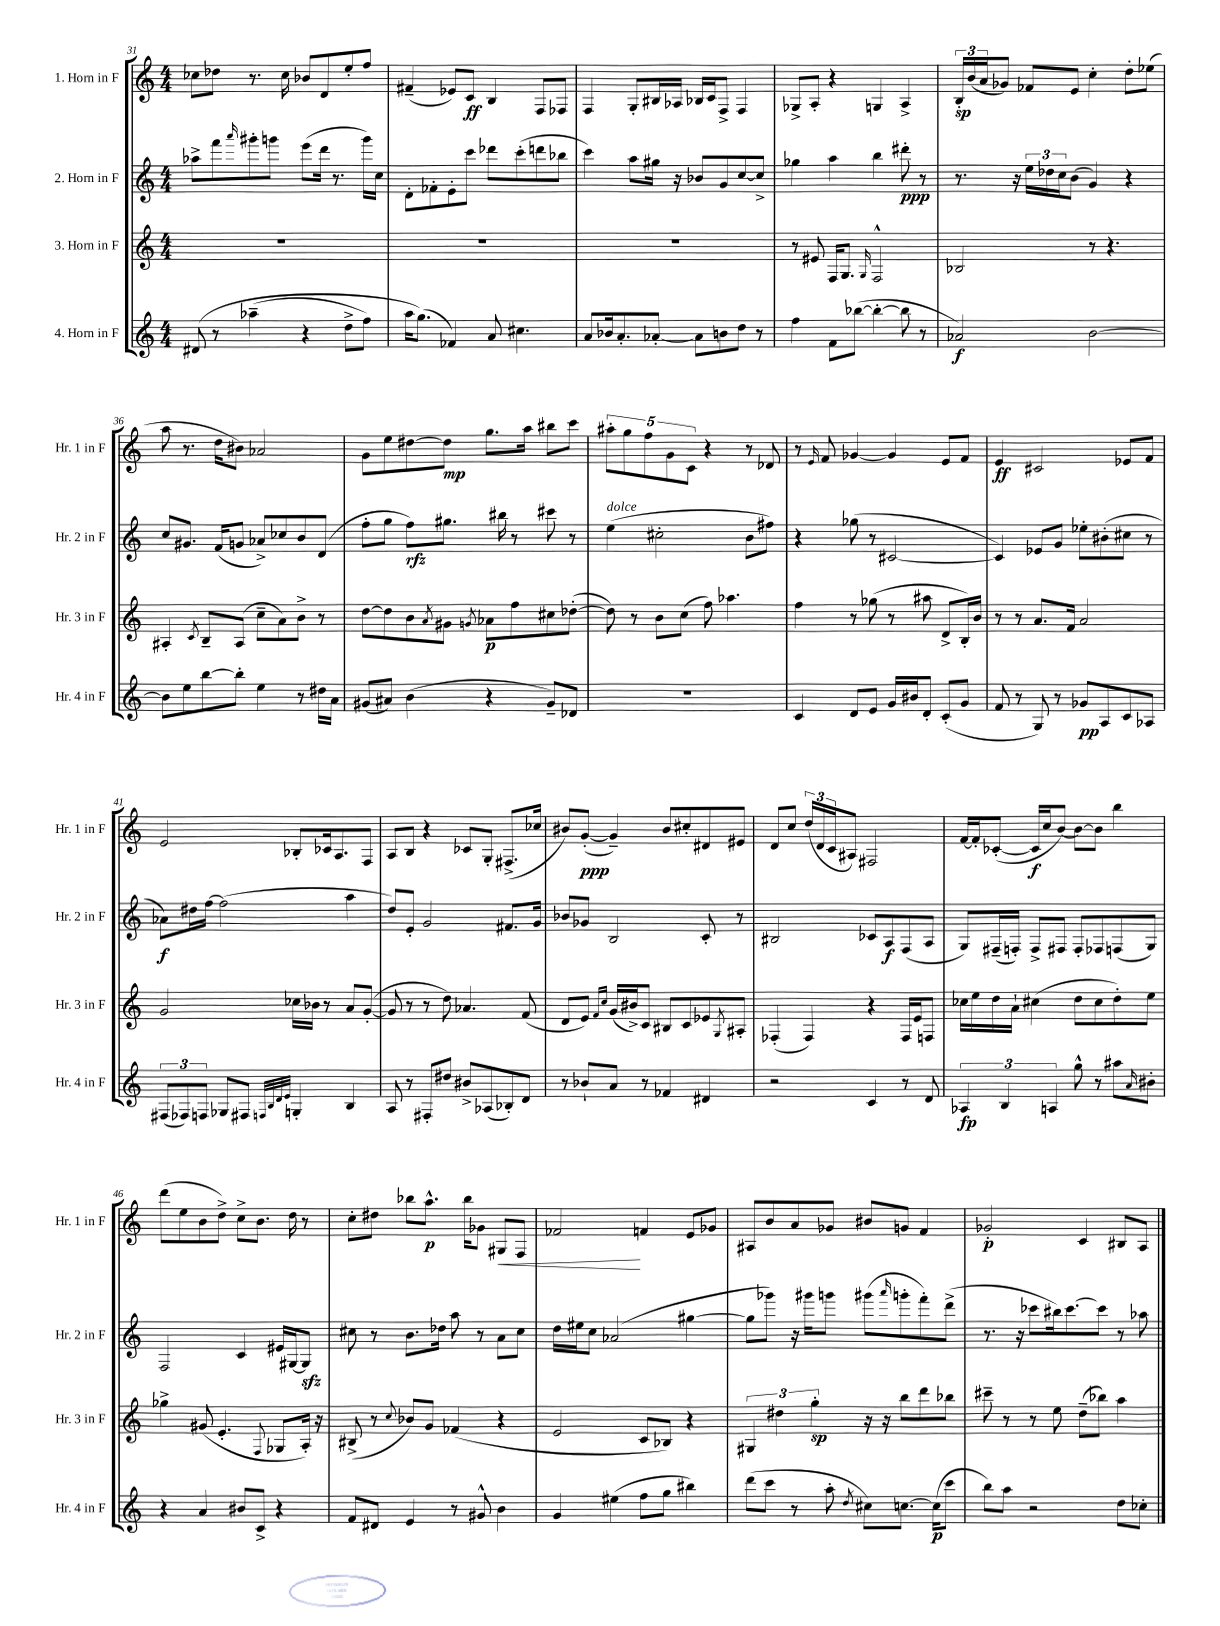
<<
\new StaffGroup <<
\new Staff = "s0" \with { instrumentName = "1. Horn in F" shortInstrumentName = "Hr. 1 in F" } {
    \clef treble \key c \major \numericTimeSignature \time 4/4
    ces''8 des''8 r8. ces''16 bes'8 d'8 e''8-. f''8 |
    fis'4--( ees'8) c'8\ff b4 f8 fes8 |
    f4 g8-. bis16 aes16 bes16 c'16 f8-> f4 |
    ges8-> a8-. r4 g4 a4-> |
    \tuplet 3/2 { b16-.\sp b'16( a'16 } ges'8) fes'8 e'8 c''4-. d''8-. ees''8( |
    a''8 r8. d''16 bis'8) aes'2 |
    g'8 e''8 dis''8~ dis''8\mp g''8. a''16 bis''8 c'''8 |
    \tuplet 5/4 { ais''8-. g''8 f''8 g'8 c'8 } r4 r8 des'8 |
    r8 \grace { e'16 } f'8 ges'4~ ges'4 e'8 f'8 |
    e'4\ff cis'2 ees'8 f'8 |
    e'2 bes8-. ces'16 a8. f8 |
    a8 b8 r4 ces'8 g8-. fis8.->( ces''16 |
    bis'8) g'8~-.\ppp( g'4--) bis'8 cis''8-. dis'8 eis'8 |
    d'8 c''8 \tuplet 3/2 { d''16( d'16 c'16 } ais8) fis2 |
    f'16~ f'16-. ces'8~-.( ces'16\f c''16 b'8~) b'8~ b'8 b''4 |
    d'''8( e''8 b'8 d''8->) c''8-> b'8. d''16 r8 |
    c''8-. dis''8 bes''8 a''8.-^\p bes''16 ges'8 gis8\< f8 |
    fes'2\! f'4 e'8 ges'8 |
    ais8 b'8 a'8 ges'8 bis'8 g'8 f'4 |
    ges'2-.\p c'4 bis8 a8 \bar "|." |
}
\new Staff = "s1" \with { instrumentName = "2. Horn in F" shortInstrumentName = "Hr. 2 in F" } {
    \clef treble \key c \major \numericTimeSignature \time 4/4
    aes''8-> f'''8 \grace { a'''16 } gis'''8-. g'''8 e'''8( d'''16 r8. g'''16) c''16 |
    d'8-. fes'8-. e'8-. c'''8 des'''8 c'''8-.( d'''8 bes''8 |
    c'''4) a''8 gis''16 r16 bes'8 g'8 c''8~ c''8-> |
    ges''4 a''4 b''4 dis'''8-.\ppp r8 |
    r8. r16 \tuplet 3/2 { e''16 des''16 c''16 } b'8( g'4) r4 |
    c''8 gis'8. f'16( g'8 aes'8->) ces''8 b'8 d'8( |
    f''8-. g''8 f''8\rfz) gis''8. bis''16 r8 cis'''8 r8 |
    e''4^\markup { \italic "dolce" }( cis''2-. b'8 fis''8) |
    r4 ges''8( r8 cis'2~ |
    cis'4) ees'8 g'8 ees''8-. bis'8-.( cis''8 r8 |
    aes'8\f) dis''16 f''16~ f''2( a''4 |
    d''8) e'8-. g'2 fis'8. g'16 |
    bes'8 ges'8 b2 c'8-. r8 |
    bis2 ces'8 a8\f f8( a8 |
    g8) fis16--( f16-.) f8-> fis8 fis8-. fes8 f8( g8) |
    f2 c'4 eis'16 gis16~ gis8\sfz |
    cis''8 r8 b'8. des''16 a''8 r8 a'8 cis''8 |
    d''16 eis''16 c''8 aes'2( gis''4~ |
    gis''8 ges'''8) r16 gis'''16 g'''8 gis'''8( \grace { a'''16 } g'''8-. f'''8-.) d'''8->( |
    r8. r16 ces'''8 bis''16) ces'''8.~ ces'''8 r8 aes''8 \bar "|." |
}
\new Staff = "s2" \with { instrumentName = "3. Horn in F" shortInstrumentName = "Hr. 3 in F" } {
    \clef treble \key c \major \numericTimeSignature \time 4/4
    R1 |
    R1 |
    R1 |
    r8 eis'8 f16 g8. \grace { g16 } f2-^ |
    bes2 r8 r4. |
    ais4-. \acciaccatura { c'8 } b8-- ais8( c''8-- a'8) b'8-> r8 |
    d''8~ d''8 b'8 \acciaccatura { a'8 } gis'8 \acciaccatura { g'8 } aes'8\p f''8 cis''8 des''8~-.( |
    des''8) r8 b'8 c''8( f''8) aes''4. |
    f''4 r8 ges''8( r8 ais''8 d'8-> b16-.) b'16 |
    r8 r8 a'8. f'16 a'2 |
    g'2 ces''16 bes'16 r8 a'8 g'8~-.( |
    g'8 r8 r8 d''8) aes'4. f'8( |
    d'8 e'8) \grace { f'16 c''16 } g'16( bis'16->) c'8 bis8 c'8 ees'8 \acciaccatura { g8 } ais8-. |
    fes4-.( fes4) r4 fes16 e'16 f8 |
    ces''16 e''16 d''16 a'16-! cis''4( d''8 cis''8 d''8-.) e''8 |
    ges''4-> gis'8( e'4.-. \appoggiatura { f8 } ges8 a16-.) r16 |
    bis8->( r8 \appoggiatura { c''8 } bes'8) g'8 fes'4( r4 |
    e'2 c'8 bes8) r4 |
    \tuplet 3/2 { gis4 dis''4 g''4-.\sp } r16 r16 b''8 d'''8 bes''8 |
    cis'''8-- r8 r8 e''8 d''8--( bes''8) a''4 \bar "|." |
}
\new Staff = "s3" \with { instrumentName = "4. Horn in F" shortInstrumentName = "Hr. 4 in F" } {
    \clef treble \key c \major \numericTimeSignature \time 4/4
    dis'8\( r8 aes''4--( r4 d''8-> f''8) |
    a''16 g''8.(\) fes'4) a'8 cis''4. |
    a'8 bes'16 a'8.-. aes'8~-. aes'8 b'8 d''8 r8 |
    f''4 f'8 bes''8~( bes''4~-. bes''8 r8 |
    aes'2\f) b'2~ |
    b'8 e''8 b''8~ b''8-. e''4 r8 dis''16 a'16 |
    gis'8( ais'8) b'4( r4 gis'8--) des'8 |
    R1 |
    c'4 d'8 e'8 g'16 bis'16 d'8-. c'8-.( g'8 |
    f'8 r8 g8) r8 ges'8\pp a8 c'8 aes8 |
    \tuplet 3/2 { fis8( fes8) f8 } ges8 fis8 \grace { f32 b32 d'32 e'32 } g4-. b4 |
    a8 r8 fis8-. dis''8 bis'8-> aes8( bes8-.) d'8 |
    r8 bes'8-! a'8 r8 fes'4 dis'4 |
    r2 c'4 r8 d'8 |
    \tuplet 3/2 { aes4\fp b4 a4 } g''8-^ r8 ais''8 \grace { a'16 } bis'8-. |
    r4 a'4 bis'8 c'8-> r4 |
    f'8 dis'8 e'4 r8 gis'8-^ b'4 |
    g'4 eis''4( f''8 g''8 bis''4) |
    d'''8( c'''8 r8 a''8-. \acciaccatura { d''8 } cis''8) c''8.~ c''16\p( c'''8 |
    b''8) a''8 r2 d''8 ces''8-. \bar "|." |
}
>>
>>
\layout { \context { \Score currentBarNumber = #31 } }
